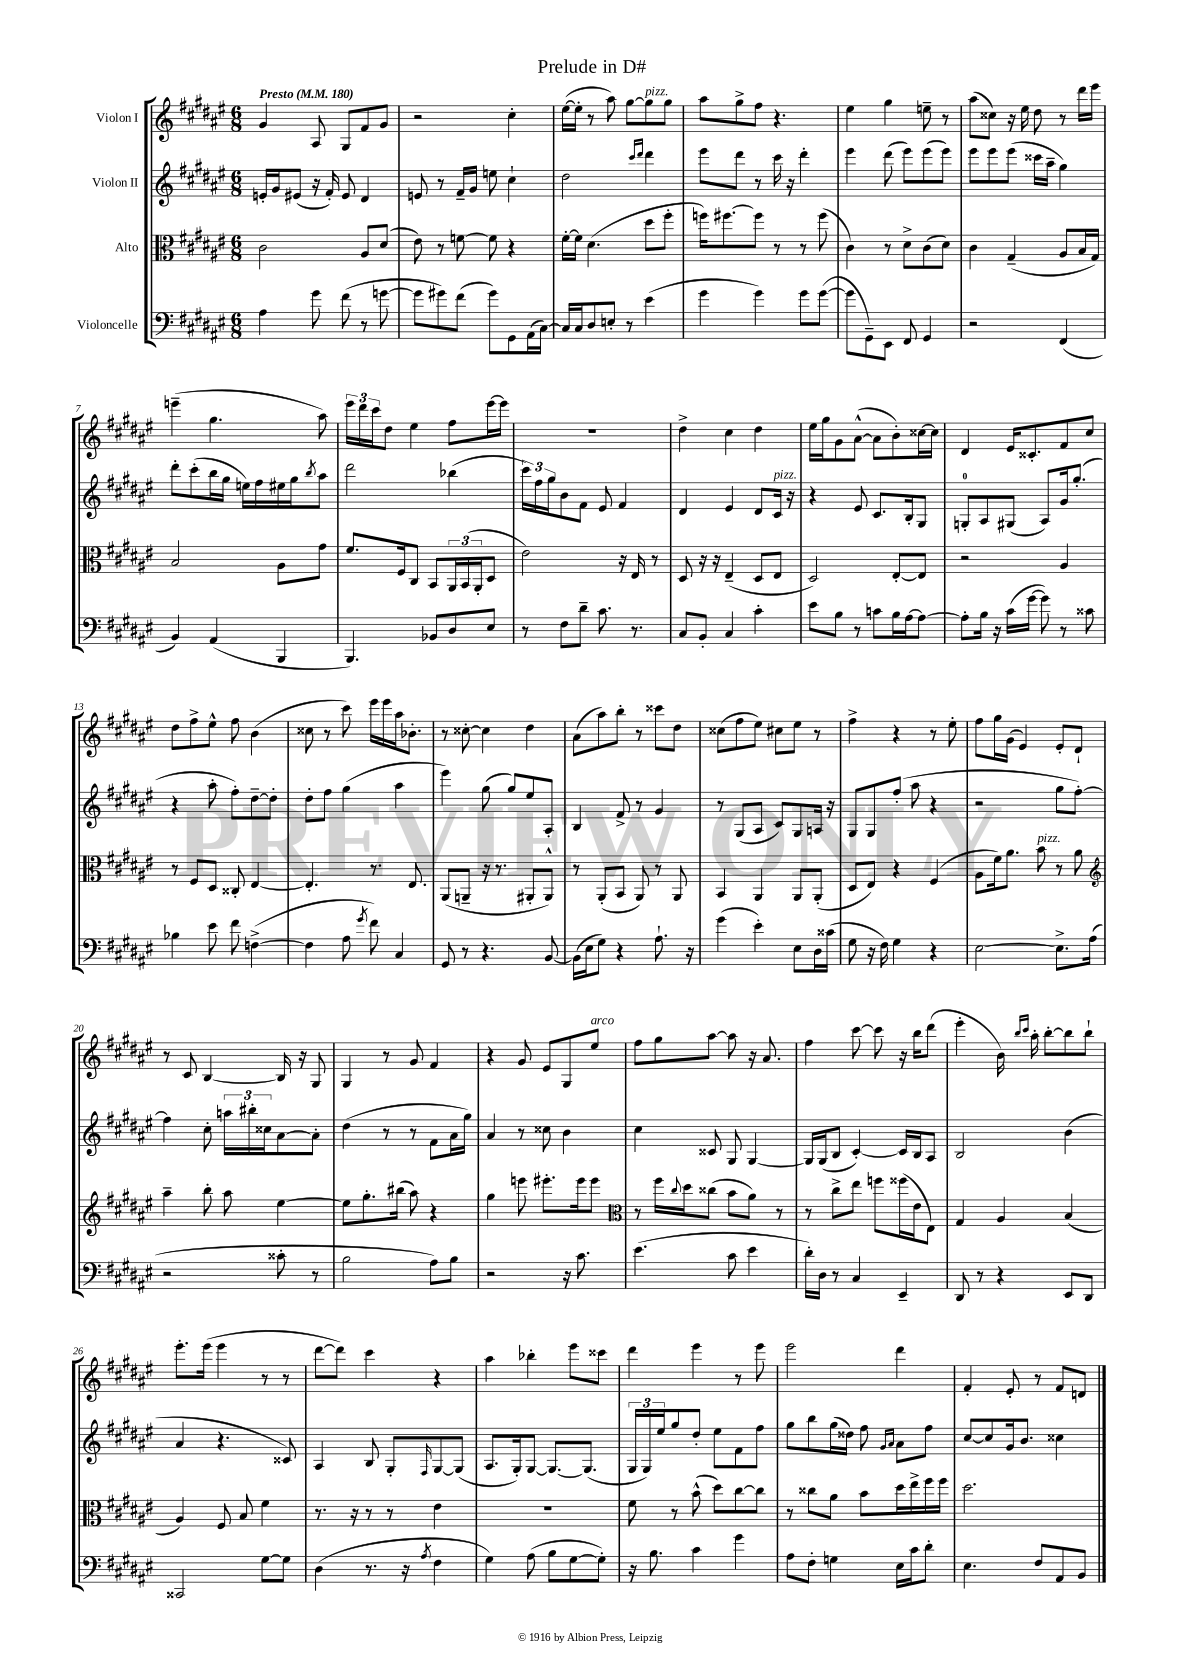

**kern	**kern	**kern	**kern
*staff4	*staff3	*staff2	*staff1
*clefF4	*clefC3	*clefG2	*clefG2
*k[f#c#g#d#a#e#]	*k[f#c#g#d#a#e#]	*k[f#c#g#d#a#e#]	*k[f#c#g#d#a#e#]
*M6/8	*M6/8	*M6/8	*M6/8
*MM180	*MM180	*MM180	*MM180
4A#	2c#	16e'	4g#
.	.	16g#	.
.	.	(8e#	.
8g#	.	16r	8A#
.	.	16f#')	.
(8f#	.	8e#	8G#
8r	8A#	4d#	8f#
[8g	(8d#	.	8g#
=	=	=	=
8g]	8e#)	8e	2r
8g#)	8r	8r	.
(8f#	[8f	16f#~	.
.	.	16g#	.
8g#)	8f]	8ee	.
8GG#	4r	4cc#`	4cc#'
(16AA#	.	.	.
[16C#)	.	.	.
=	=	=	=
16C#]	[16f#'	2dd#	([16ee#
16C#	16f#]	.	16ee#']
8D#	(4.d#	.	8r
8E'	.	.	8aa#)
8r	.	.	[8gg#
.	.	16qqccc#	.
.	.	16qqddd#	.
(4e#	8dd#	4ddd#	8gg#]
.	8ff#'	.	8gg#
=	=	=	=
4g#	16ff)	8eee#	8aa#
.	[8.ff#	.	.
.	.	8ddd#	8gg#^
4g#)	8ff#]	8r	8ff#
.	8r	16ccc#	4.r
.	.	16r	.
8g#	8r	4ddd#'	.
([8g#	(8ff#	.	.
=	=	=	=
8g#]	4c#)	4eee#	4ee#
8GG#~)	.	.	.
8EE#	8r	(8ddd#	4gg#
8FF#	8d#^	8eee#)	.
4GG#	(8c#	(8eee#	8ee~
.	8d#)	8eee#)	8r
=	=	=	=
2r	4c#	8eee#	(8aa#
.	.	8eee#	8cc##)
.	(4G#~	(8eee#	16r
.	.	.	16ee#
.	.	16ccc##	8dd#
.	.	16aa#~	.
(4FF#	8A#	4gg#)	8r
.	16B	.	16ddd#
.	16G#)	.	16eee#
=	=	=	=
4BB)	2B	8ddd#'	(4eee~
.	.	(8ccc#'	.
(4AA#	.	16bb	4.gg#
.	.	16gg#	.
.	.	16ee)	.
.	.	16ff#	.
4BBB	8A#	16ee#	.
.	.	16gg#	.
.	.	8qbb	.
.	8g#	8aa#	8aa#)
=	=	=	=
4.BBB)	8.f#	2ddd#	24eee#
.	.	.	24ddd#
.	.	.	24ccc#
.	.	.	8dd#
.	16F#	.	.
.	8C#	.	4ee#
8BB-	8BB	.	.
8D#	24AA#	(4bb-	8ff#
.	(24BB	.	.
.	24AA#'	.	.
8E#	8D#	.	[16eee#
.	.	.	16eee#]
=	=	=	=
8r	2e#)	24ccc#)	2.r
.	.	24ff#	.
.	.	24gg#	.
8F#	.	8b	.
8d#~	.	8f#	.
8.c#	.	8e#	.
.	16r	4f#	.
8.r	16E#	.	.
.	8r	.	.
=	=	=	=
8C#	8D#	4d#	4dd#^
8BB'	16r	.	.
.	16r	.	.
4C#	(4E#~	4e#	4cc#
4c#'	8D#	8d#	4dd#
.	8E#	16c#	.
.	.	16r	.
=	=	=	=
8e#	2D#)	4r	16ee#
.	.	.	16gg#
8B	.	.	8g#
8r	.	8e#	([8a#^^
8c	.	8.c#	8a#]
16B	[8E#'	.	8b')
[16A#	.	16B'	.
8A#_	8E#]	8G#	[16cc##
.	.	.	16cc##]
=	=	=	=
8A#']	2r	8G'	4d#
16B	.	8A#	.
16r	.	.	.
(16c#	.	(8G#	16e#
[16g#	.	.	8.c##'
8g#])	.	8A#)	.
8r	4A#	16g#	8f#
.	.	(8.gg#'	.
8c##	.	.	8cc#
=	=	=	=
4B-	8r	4r	8dd#
.	8F#	.	8ff#^
8e#	8D#	8aa#'	8ee#^^
8f#	8C##'	8ff#')	8ff#
([4F^	[4E#	[8dd#~	(4b
.	.	8dd#']	.
=	=	=	=
4F]	4.E#']	8dd#'	8cc##
.	.	8ff#	8r
8A#	.	(4gg#	8ccc#)
8qg#	.	.	.
8f#)	8.r	.	16eee#
.	.	.	16eee#
4C#	.	4aa#	16aa#
.	8.E#	.	8.b-'
=	=	=	=
8GG#	(8AA#	4eee#)	8r
8r	8AA~	.	[8cc##'
4.r	16r	(8gg#	4cc##]
.	8.r	.	.
.	.	8gg#)	.
.	8AA#'	8ee#	4dd#
[8BB	8AA#^^)	8A#'	.
=	=	=	=
(16BB]	8r	4B	(8a#
16E#	.	.	.
8G#)	(8AA#'	.	8aa#)
4r	8BB	8f#^	8bb'
.	8AA#)	8r	8r
8.A#`	8r	4g#	8ccc##
.	8AA#	.	8dd#
16r	.	.	.
=	=	=	=
(4g#	4BB	8r	(8cc##
.	.	(8G#	8ff#
4e#')	4AA#	8A#	8ee#)
.	.	8c#)	8cc#
8E#	8AA#	8G#	8ee#
16D#	(8AA#'	16A	8r
(16c##	.	16r	.
=	=	=	=
8G#	8D#	8G#	4ff#^
16r	8E#)	8G#	.
16F#)	.	.	.
4G#	4r	(8ff#'	4r
.	.	8aa#	.
4r	(4F#	4r	8r
.	.	.	8ee#'
=	=	=	=
[2E#	8A#	2r	8ff#
.	16f#)	.	16gg#
.	8.a#	.	(16g#
.	.	.	4e#)
.	8b	.	.
8.E#^]	8r	8gg#	8e#'
.	8a#	[8ff#')	8d#`
(16A#	.	.	.
=	=	=	=
*	*clefG2	*	*
2r	4aa#~	4ff#]	8r
.	.	.	8c#
.	8bb'	8cc#'	[4B
.	8aa#	24aa	.
.	.	24bb#'	.
.	.	24cc##	.
8c##'	[4ee#	[8a#	16B]
.	.	.	16r
8r	.	8a#']	8G#
=	=	=	=
2B	8ee#]	(4dd#	4G#
.	8.gg#'	.	.
.	.	8r	8r
.	(16bb#	.	.
.	8aa#)	8r	8g#
8A#)	4r	8f#	4f#
8B	.	16a#	.
.	.	16gg#)	.
=	=	=	=
2r	4gg#	4a#	4r
.	8eee	8r	8g#
.	8.eee#'	8cc##	8e#
16r	.	4b	8G#
8.c#	16eee#	.	.
.	8eee#	.	8ee#
=	=	=	=
*	*clefC3	*	*
(4.e#	8r	4cc#	8ff#
.	16ff#	.	8gg#
.	8qqcc#	.	.
.	16dd#	.	.
.	(8cc##	8c##	[8aa#
8c#	8b	8G#	8aa#]
4e#	8a#)	[4G#	16r
.	.	.	8.a#
.	8r	.	.
=	=	=	=
16d#')	8r	16G#]	4ff#
16D#	.	(16G#	.
8r	8cc#^	8B	.
4C#	8ee#	[4c#')	[8ccc#
.	8ff	.	8ccc#]
4EE#~	(16ff##	16c#]	16r
.	16e#	16B	16bb
.	8E#)	8A#	(8ddd#
=	=	=	=
8DD#	4G#	2B	4eee#'
8r	.	.	.
4r	4A#	.	16b)
.	.	.	16qqbb
.	.	.	16qqccc#
.	.	.	16aa#'
.	.	.	[8bb'
8EE#	(4B	(4b	8bb]
8DD#	.	.	8bb`
=	=	=	=
2CC##	4A#)	4a#	8.eee#'
.	.	.	(16eee#
.	8F#	4.r	4eee#
.	8B	.	.
[8G#	4f#	.	8r
8G#]	.	8c##)	8r
=	=	=	=
(4D#	8.r	4A#	[8ddd#
.	.	.	8ddd#])
.	16r	.	.
8.r	8r	8B	4ccc#
.	8r	8G#'	.
16r	.	.	.
8qA#	.	16qqF#	.
4F#	4e#	[8G#	4r
.	.	(8G#]	.
=	=	=	=
4G#)	2.r	8.A#	4aa#
.	.	16G#')	.
(8A#	.	[8G#	4bb-'
8B	.	8.G#_	.
[8G#	.	.	8eee#
.	.	(8.G#]	.
8G#'])	.	.	8ccc##
=	=	=	=
16r	8f#	24G#	4ddd#
.	.	24G#)	.
8.B	.	.	.
.	.	24ee#	.
.	8r	8gg#	.
4c#	(8b^^	8dd#'	4eee#
.	8dd#)	8ee#	.
4g#	[8cc#	8f#	8r
.	8cc#]	8ff#	8eee#
=	=	=	=
8A#	8r	8gg#	2eee#
8F#'	8cc##	8bb	.
4G	8a#	(16gg#	.
.	.	16dd##)	.
.	8b	8ff#	.
.	.	16qqg#	.
.	.	16qqa#	.
16E#	16dd#	8a#	4ddd#
16c#	16ee#^	.	.
8d#'	16ff#	8ff#	.
.	16ff#	.	.
=	=	=	=
4.E#	2.dd#	[8cc#	4f#'
.	.	8cc#]	.
.	.	16g#	8e#'
.	.	8.b	.
8F#	.	.	8r
8AA#	.	4cc##	8f#
8BB	.	.	8d
==	==	==	==
*-	*-	*-	*-
